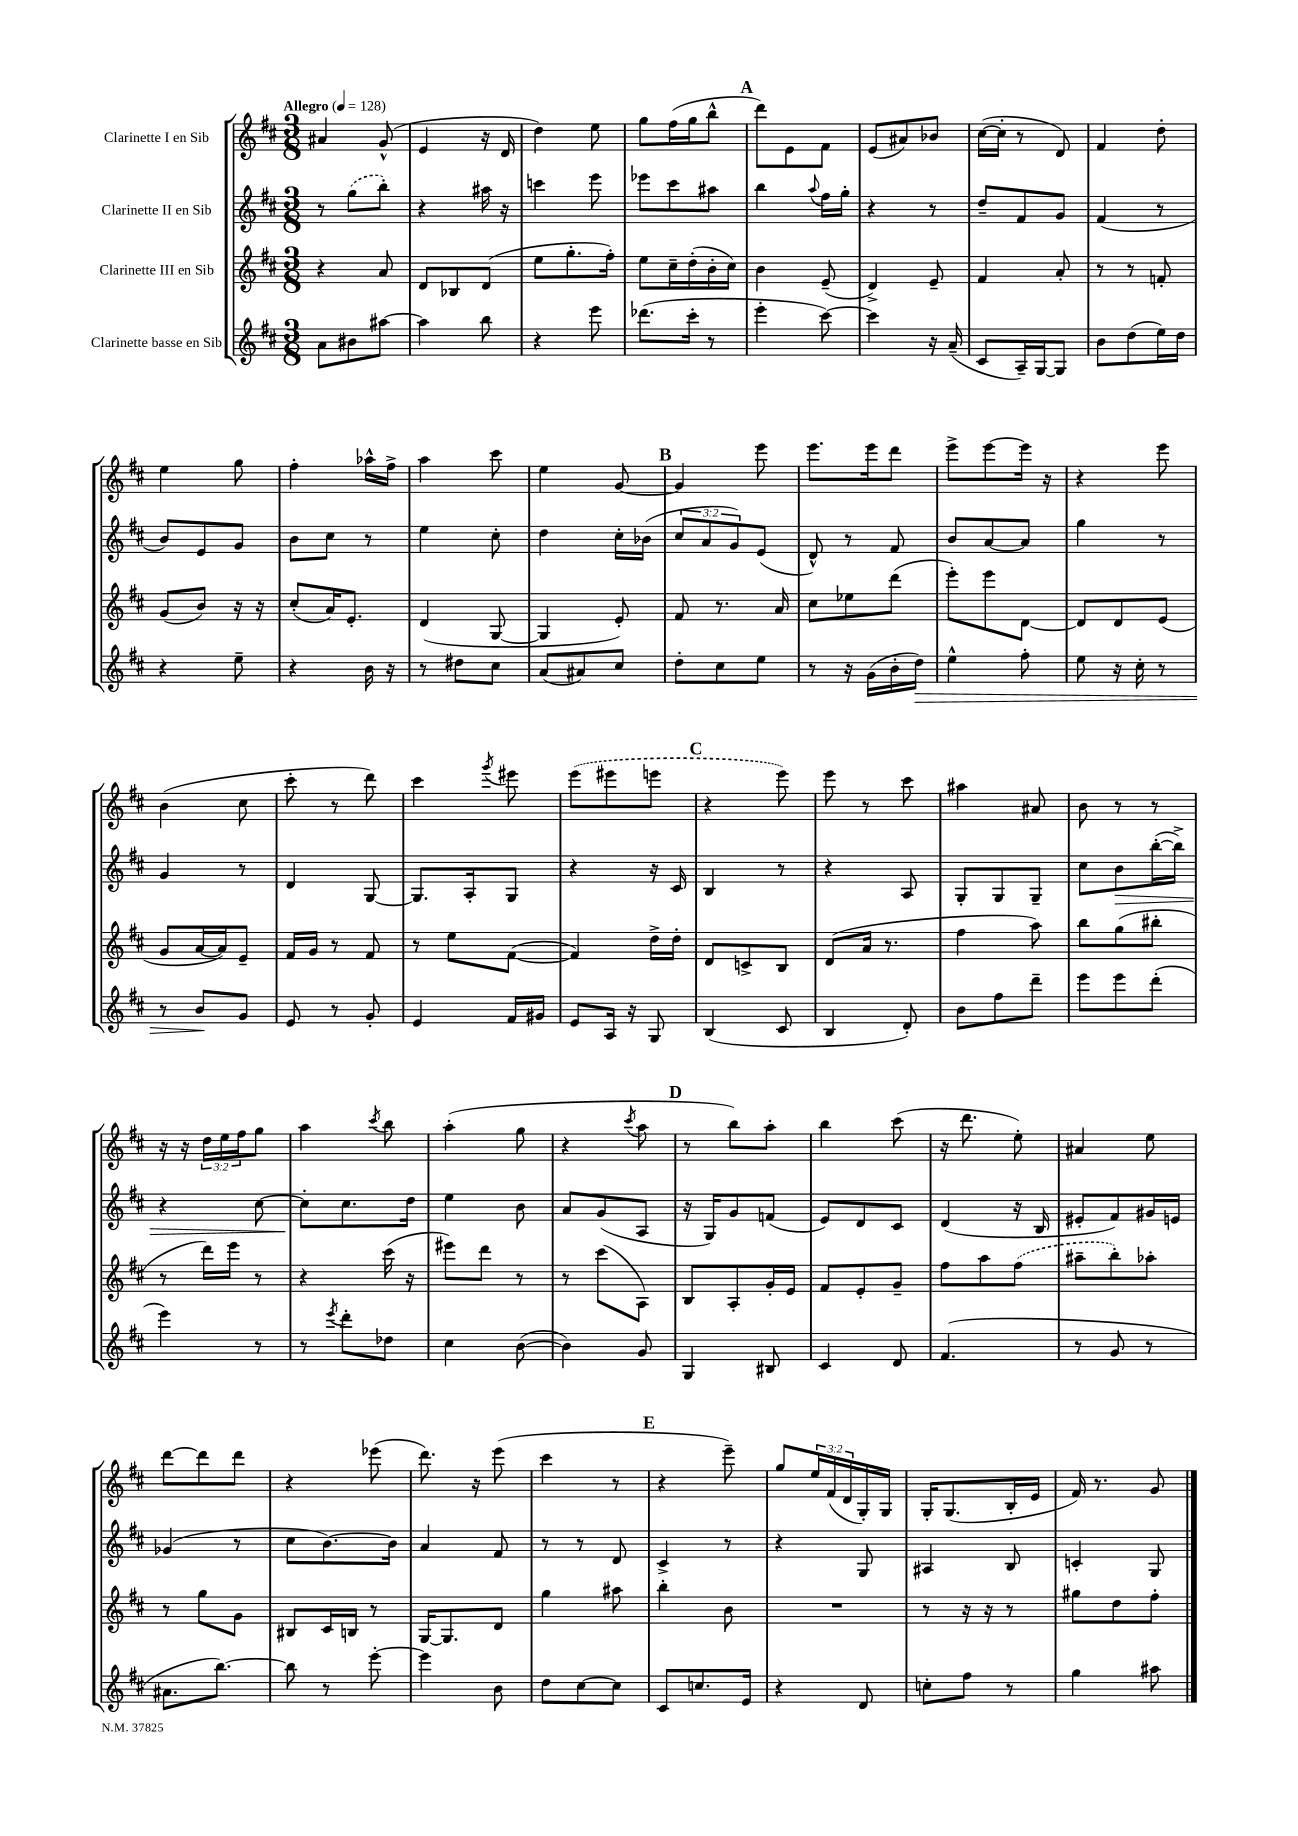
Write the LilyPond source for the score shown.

<<
\new StaffGroup <<
\new Staff = "s0" \with { instrumentName = "Clarinette I en Sib" } {
    \clef treble \key d \major \numericTimeSignature \time 3/8 \override Staff.TupletNumber.text = #tuplet-number::calc-fraction-text \tempo "Allegro" 4 = 128
    ais'4 g'8-^( |
    e'4 r16 d'16 |
    d''4) e''8 |
    g''8 fis''16( g''16 b''8-^ |
    \mark \markup { \bold "A" } d'''8) e'8 fis'8 |
    e'8( ais'8) bes'8 |
    cis''16~( cis''16-. r8 d'8) |
    fis'4 d''8-. |
    e''4 g''8 |
    fis''4-. aes''16-^ fis''16-> |
    a''4 cis'''8 |
    e''4 g'8~ |
    \mark \markup { \bold "B" } g'4 e'''8 |
    e'''8. e'''16 d'''8 |
    e'''8-> e'''8~ e'''16 r16 |
    r4 e'''8 |
    b'4( cis''8 |
    cis'''8-. r8 d'''8) |
    cis'''4 \acciaccatura { g'''8 } eis'''8 |
    \once \slurDashed e'''8( eis'''8 e'''8 |
    \mark \markup { \bold "C" } r4 e'''8) |
    e'''8 r8 cis'''8 |
    ais''4 ais'8 |
    b'8 r8 r8 |
    r16 r16 \tuplet 3/2 { d''16 e''16 fis''16 } g''8 |
    a''4 \acciaccatura { cis'''8 } b''8 |
    a''4-.( g''8 |
    r4 \acciaccatura { cis'''8 } a''8 |
    \mark \markup { \bold "D" } r8 b''8) a''8-. |
    b''4 cis'''8( |
    r16 d'''8. e''8-.) |
    ais'4 e''8 |
    d'''8~ d'''8 d'''8 |
    r4 ees'''8( |
    d'''8.) r16 e'''8( |
    cis'''4 r8 |
    \mark \markup { \bold "E" } r4 e'''8--) |
    g''8 \tuplet 3/2 { e''16 fis'16( d'16 } g16-.) g16 |
    g16-. g8.( b16-. e'16 |
    fis'16) r8. g'8 \bar "|." |
}
\new Staff = "s1" \with { instrumentName = "Clarinette II en Sib" } {
    \clef treble \key d \major \numericTimeSignature \time 3/8 \override Staff.TupletNumber.text = #tuplet-number::calc-fraction-text
    r8 \once \slurDashed g''8( b''8-.) |
    r4 ais''16 r16 |
    c'''4 e'''8 |
    ees'''8 cis'''8 ais''8 |
    \mark \markup { \bold "A" } b''4 \appoggiatura { a''8 } fis''16 g''16-. |
    r4 r8 |
    d''8-- fis'8 g'8 |
    fis'4( r8 |
    b'8) e'8 g'8 |
    b'8 cis''8 r8 |
    e''4 cis''8-. |
    d''4 cis''16-. bes'16( |
    \mark \markup { \bold "B" } \tuplet 3/2 { cis''8 a'8 g'8) } e'8( |
    d'8-^) r8 fis'8 |
    b'8 a'8~ a'8 |
    g''4 r8 |
    g'4 r8 |
    d'4 g8~ |
    g8. a16-. g8 |
    r4 r16 cis'16 |
    \mark \markup { \bold "C" } b4 r8 |
    r4 a8 |
    g8-. g8 g8-- |
    cis''8 b'8\> b''16~-.( b''16->) |
    r4 cis''8~ |
    cis''8-.\! cis''8. d''16 |
    e''4 b'8 |
    a'8 g'8( a8 |
    \mark \markup { \bold "D" } r16 g16) g'8 f'8( |
    e'8) d'8 cis'8 |
    d'4( r16 b16 |
    eis'8-. fis'8) gis'16 e'16 |
    ges'4( r8 |
    cis''8 b'8.~) b'16 |
    a'4 fis'8 |
    r8 r8 d'8 |
    \mark \markup { \bold "E" } cis'4-> r8 |
    r4 g8 |
    ais4 b8 |
    c'4-. g8 \bar "|." |
}
\new Staff = "s2" \with { instrumentName = "Clarinette III en Sib" } {
    \clef treble \key d \major \numericTimeSignature \time 3/8
    r4 a'8 |
    d'8 bes8 d'8( |
    e''8 g''8.-. fis''16-.) |
    e''8 cis''16-- d''16-.( b'16-. cis''16) |
    \mark \markup { \bold "A" } b'4 e'8--( |
    d'4->) e'8-- |
    fis'4 a'8-. |
    r8 r8 f'8-. |
    g'8( b'8) r16 r16 |
    cis''8-.( a'16) e'8.-. |
    d'4( g8~ |
    g4 e'8-.) |
    \mark \markup { \bold "B" } fis'8 r8. a'16 |
    cis''8 ees''8 d'''8( |
    e'''8-.) e'''8 d'8~ |
    d'8 d'8 e'8( |
    g'8 a'16~ a'16) e'8-- |
    fis'16 g'16 r8 fis'8 |
    r8 e''8 fis'8~( |
    fis'4) d''16-> d''16-. |
    \mark \markup { \bold "C" } d'8 c'8-> b8 |
    d'8( a'16 r8. |
    fis''4 a''8) |
    b''8 g''8( bis''8-. |
    r8 d'''16) e'''16 r8 |
    r4 cis'''16( r16 |
    eis'''8) d'''8 r8 |
    r8 cis'''8( a8) |
    \mark \markup { \bold "D" } b8 a8-. g'16-. e'16 |
    fis'8 e'8-. g'8-- |
    fis''8 a''8 \once \slurDashed fis''8( |
    ais''8-- b''8-.) aes''8-. |
    r8 g''8 g'8 |
    bis8 cis'16 b16 r8 |
    g16~ g8. d'8 |
    g''4 ais''8 |
    \mark \markup { \bold "E" } b''4-. b'8 |
    R4. |
    r8 r16 r16 r8 |
    gis''8 d''8 fis''8-. \bar "|." |
}
\new Staff = "s3" \with { instrumentName = "Clarinette basse en Sib" } {
    \clef treble \key d \major \numericTimeSignature \time 3/8
    a'8 bis'8 ais''8~ |
    ais''4 b''8 |
    r4 e'''8 |
    des'''8.( cis'''16-. r8 |
    \mark \markup { \bold "A" } e'''4-. cis'''8~) |
    cis'''4 r16 a'16--( |
    cis'8 a16--) g16~ g8 |
    b'8 d''8( e''16) d''16 |
    r4 e''8-- |
    r4 b'16 r16 |
    r8 dis''8 cis''8 |
    a'8( ais'8) cis''8 |
    \mark \markup { \bold "B" } d''8-. cis''8 e''8 |
    r8 r16 g'16( b'16-. d''16\>) |
    e''4-^ fis''8-. |
    e''8 r16 cis''16-. r8 |
    r8 b'8\! g'8 |
    e'8 r8 g'8-. |
    e'4 fis'16 gis'16 |
    e'8 a16 r16 g8 |
    \mark \markup { \bold "C" } b4( cis'8 |
    b4 d'8-.) |
    b'8 fis''8 d'''8-- |
    e'''8 e'''8 d'''8-.( |
    e'''4) r8 |
    r8 \acciaccatura { e'''8 } d'''8-. des''8 |
    cis''4 b'8~( |
    b'4) g'8 |
    \mark \markup { \bold "D" } g4 bis8 |
    cis'4 d'8 |
    fis'4.( |
    r8 g'8 r8 |
    ais'8. b''8.~) |
    b''8 r8 e'''8~-. |
    e'''4 b'8 |
    d''8 cis''8~ cis''8 |
    \mark \markup { \bold "E" } cis'8 c''8. e'16 |
    r4 d'8 |
    c''8-. fis''8 r8 |
    g''4 ais''8 \bar "|." |
}
>>
>>
\layout { \context { \Score \remove "Bar_number_engraver" } }
